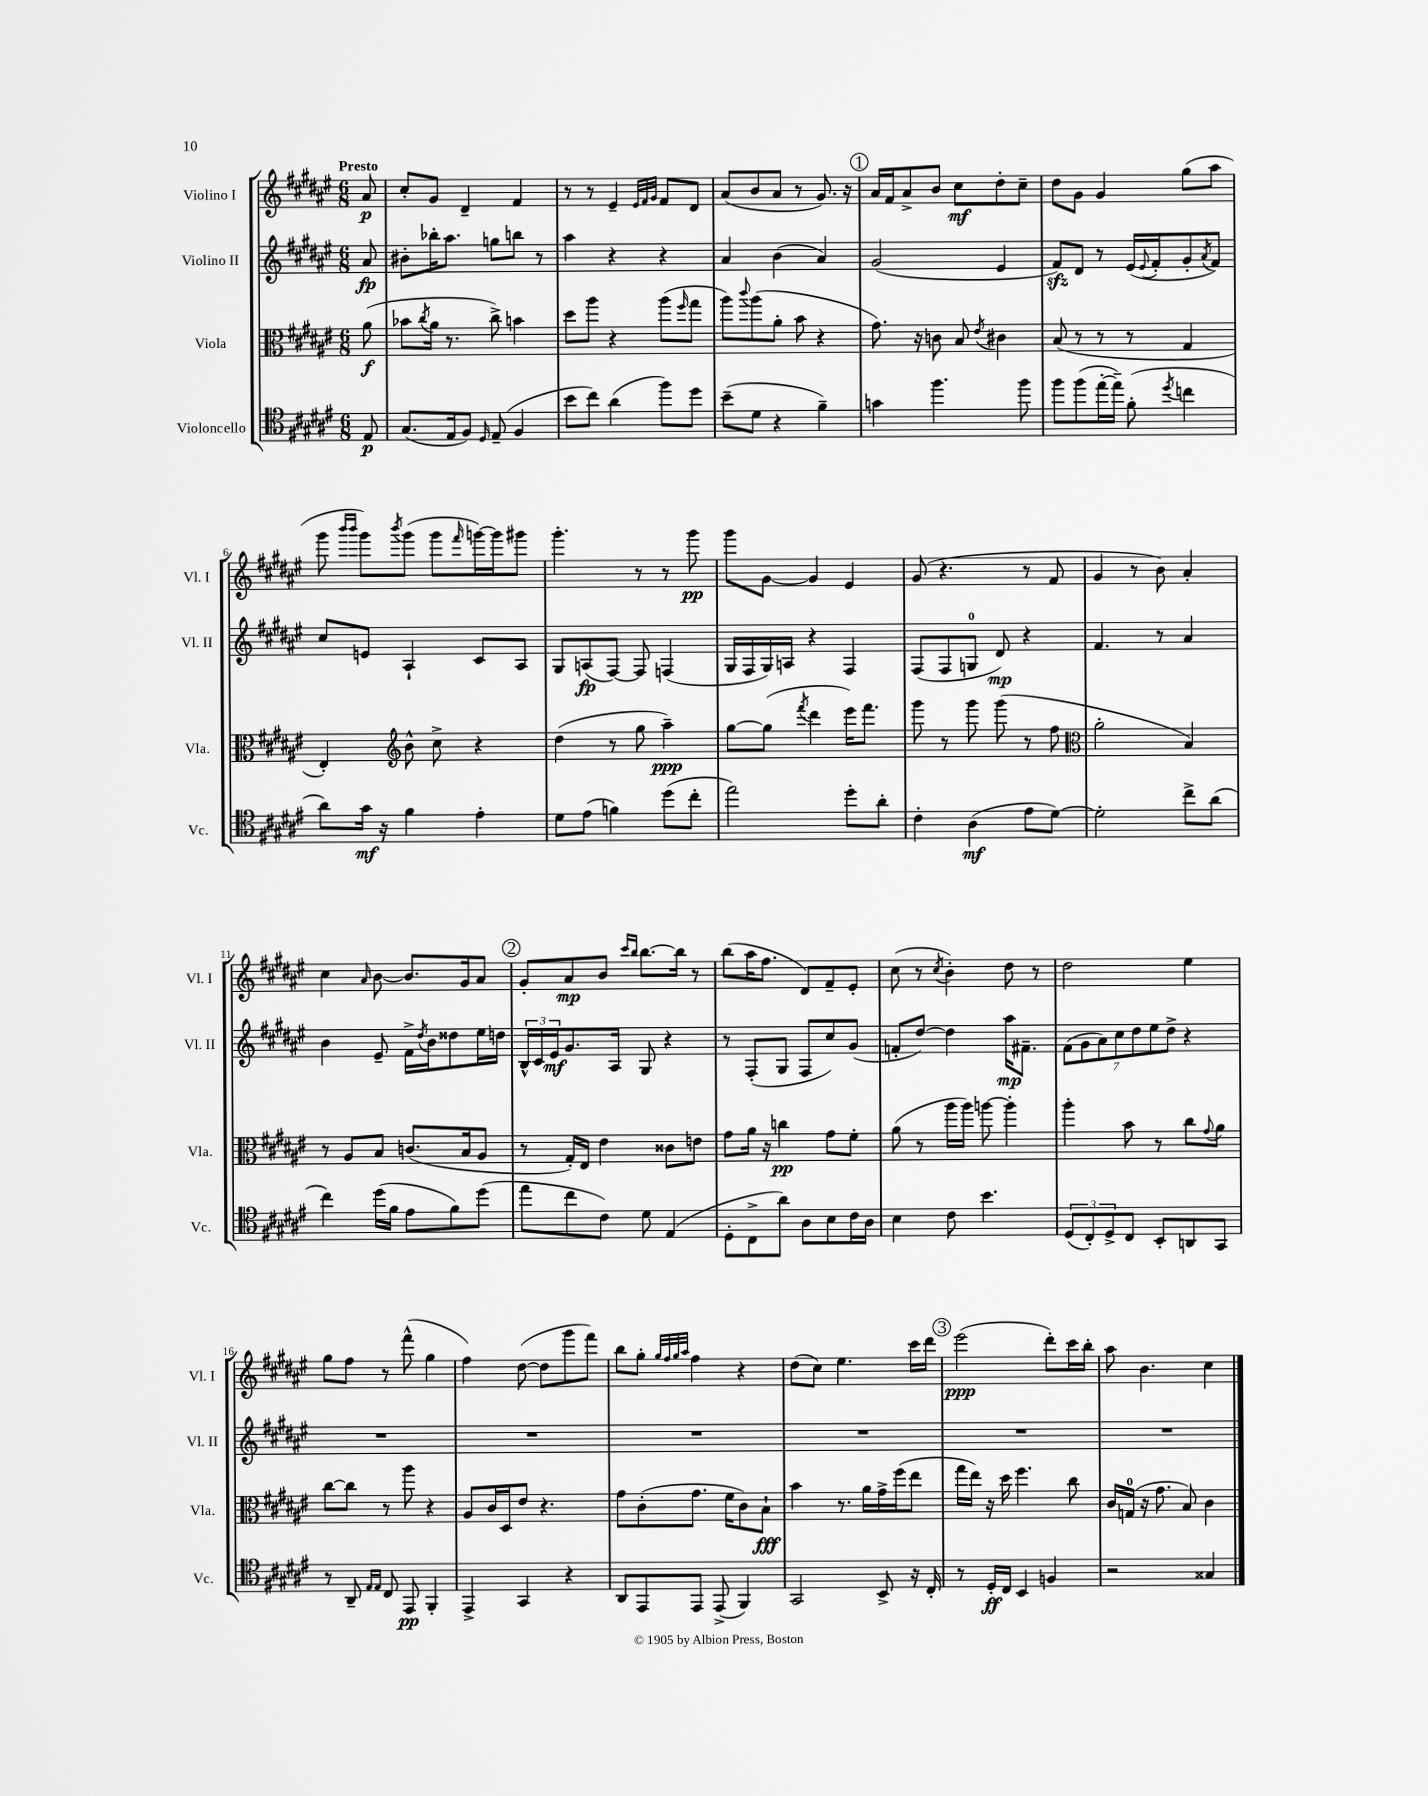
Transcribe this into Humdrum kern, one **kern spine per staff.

**kern	**kern	**kern	**kern
*staff4	*staff3	*staff2	*staff1
*clefC4	*clefC3	*clefG2	*clefG2
*k[f#c#g#d#a#e#]	*k[f#c#g#d#a#e#]	*k[f#c#g#d#a#e#]	*k[f#c#g#d#a#e#]
*M6/8	*M6/8	*M6/8	*M6/8
8E#	(8a#	8a#	8a#
=	=	=	=
(8.G#	8b-	8b#'	8cc#'
.	8qcc#	.	.
.	16a#	16bb-'	8g#
16E#	8.r	8.aa#	.
8F#)	.	.	4d#~
16qqD#	.	.	.
(8E#~	8cc#^)	8gg	.
4F#	4b	8bb	4f#
.	.	8r	.
=	=	=	=
8b	8dd#	4aa#	8r
8cc#)	8aa#	.	8r
(4a#	4r	4r	4e#~
.	.	.	32qqe#
.	.	.	32qqf#
.	.	.	32qqg#
8ff#)	(8aa#	4r	8f#
.	16qqff#	.	.
8dd#	8gg#	.	8d#
=	=	=	=
(8b~	8aa#)	4a#	(8a#
.	8qqccc#	.	.
8d#	(8aa#	.	8b
4r	8a#'	(4b	8a#
.	8b	.	8r
4f#~)	4r	4a#)	8.g#)
.	.	.	16r
=	=	=	=
4g	8.g#)	(2g#	16a#
.	.	.	16f#
.	.	.	8a#^
.	16r	.	.
4.ff#	8c	.	8b
.	8B	.	8cc#
.	8qe#	.	.
.	4c#	4e#	8dd#'
8ff#	.	.	8cc#~
=	=	=	=
8ff#	(8B	8f#)	8dd#
(8ff#	8r	8d#	8g#
[16ee#'	8r	8r	4g#
16ee#~])	.	.	.
(8f#'	8r	(16e#	.
.	.	8qqe#	.
.	.	16f#'	.
8qdd#	.	.	.
4cc	4G#	8g#'	(8gg#
.	.	8qa#	.
.	.	8f#)	8aa#
=	=	=	=
8a#)	4E#')	8cc#	8ggg#
.	.	.	16qqbbb
.	.	.	16qqbbb
16g#	.	8e	8ggg#)
16r	.	.	.
*	*clefG2	*	*
.	.	.	8qbbb
4f#	8b^^	4A#`	(8ggg#
.	8cc#^	.	8ggg#
.	.	.	16qqfff#
4e#'	4r	8c#	[16ggg)
.	.	.	16ggg]
.	.	8A#	8ggg#
=	=	=	=
8d#	(4dd#	8G#	4.ggg#'
(8e#	.	(8A	.
4f)	8r	[8F#)	.
.	8gg#	8F#]	8r
(8dd#	4aa#~)	(4F	8r
8cc#'	.	.	8ggg#
=	=	=	=
2ee#)	[8gg#	16G#	8ggg#
.	.	16F#	.
.	(8gg#]	16G#)	[8g#
.	.	16A	.
.	8qfff#	.	.
.	4ddd#	4r	4g#]
8dd#'	16eee#)	4F#	4e#
.	8.fff#	.	.
8a#'	.	.	.
=	=	=	=
4c#'	8ggg#	(8F#	(8g#
.	8r	8F#	4.r
(4A#	8ggg#	8G	.
.	(8ggg#	8d#)	.
8e#	8r	4r	8r
[8d#)	8ff#	.	8f#
=	=	=	=
*	*clefC3	*	*
2d#']	2a#'	4.f#	4g#
.	.	.	8r
.	.	8r	8b)
8cc#^	4B)	4a#	4a#'
(8a#	.	.	.
=	=	=	=
4cc#)	8r	4b	4cc#
.	8A#	.	.
.	.	.	16qqa#
(16dd#	8B	8e#~	[8b
16f#	.	.	.
8e#	(8.c	16f#^	8.b]
.	.	8qdd#	.
.	.	16b	.
8f#)	.	8dd##	.
.	16B	.	16g#
(8dd#	8A#	16ee#	8a#
.	.	16dd	.
=	=	=	=
8ee#	8r	24B^^	8g#'
.	.	24c#	.
.	.	24e#	.
8cc#	16G#')	8.g#	8a#
.	16E#	.	.
8c#)	4e#	.	8b
.	.	16A#	.
.	.	.	16qqccc#
.	.	.	16qqbb
8d#	.	8G#	[8.bb
(4E#	8c##	4r	.
.	.	.	16bb]
.	8e	.	8r
=	=	=	=
8D#'	8g#	8r	(8bb
8C#^	16a#	(8F#'	16aa#
.	16r	.	8.ff#
8a#)	4cc	8G#	.
8A#	.	8F#	8d#)
8B	8g#	8cc#)	8f#~
16c#	8f#'	(8g#	8e#'
16A#	.	.	.
=	=	=	=
4B	(8a#	8f'	(8cc#
.	8r	[8dd#)	8r
.	.	.	8qcc#
8c#	16aa#	4dd#]	4b')
.	16aa#)	.	.
4.b	[8aa	.	.
.	4aa']	16aa#	8dd#
.	.	8.f#~	.
.	.	.	8r
=	=	=	=
(12D#	4aa#'	(14f#	2dd#
.	.	14g#	.
12C#')	.	.	.
.	.	14a#)	.
12D#^	.	.	.
.	.	14cc#	.
8C#	8b	.	.
.	.	14dd#	.
.	.	14ee#	.
8BB'	8r	.	.
.	.	14dd#^	.
8AA	8cc#	4r	4ee#
.	8qqg#	.	.
8GG#	8a#	.	.
=	=	=	=
8r	[8cc#	2.r	8gg#
8AA#~	8cc#]	.	8ff#
16qqE#	.	.	.
16qqE#	.	.	.
8C#	8r	.	8r
8EE#	8aa#	.	(8fff#^^
4FF#'	4r	.	4gg#
=	=	=	=
4EE#^	8A#	2.r	4ff#)
.	16c#	.	.
.	16D#	.	.
4GG#	8e#	.	([8dd#
.	4.r	.	8dd#]
4r	.	.	8ggg#
.	.	.	8fff#)
=	=	=	=
8AA#	8g#	2.r	8bb
8EE#	(8c#'	.	8gg#'
.	.	.	32qqgg#
.	.	.	32qqff#
.	.	.	32qqgg#
.	.	.	32qqaa#
8EE#	8.g#	.	4ff#
(8EE#^	.	.	.
.	16f#	.	.
4FF#)	8c#)	.	4r
.	8B`	.	.
=	=	=	=
2GG#	4b	2.r	(8dd#
.	.	.	8cc#)
.	8.r	.	4.ee#
.	16a#	.	.
8BB^	16g#^	.	.
.	(16ff#	.	.
16r	8ee#	.	16ccc#
16C#'	.	.	16ddd#
=	=	=	=
8r	16gg#	2.r	(2eee#
.	16ee#)	.	.
16D#'	16r	.	.
16C#	16dd#	.	.
4BB	4.ff#	.	.
4F	.	.	8ddd#')
.	8cc#	.	16ccc#
.	.	.	16bb'
=	=	=	=
2r	16c#	2.r	8aa#
.	(16G	.	.
.	16r	.	4.b
.	8.g#	.	.
.	8B)	.	.
4G##	4c#	.	4cc#
==	==	==	==
*-	*-	*-	*-
